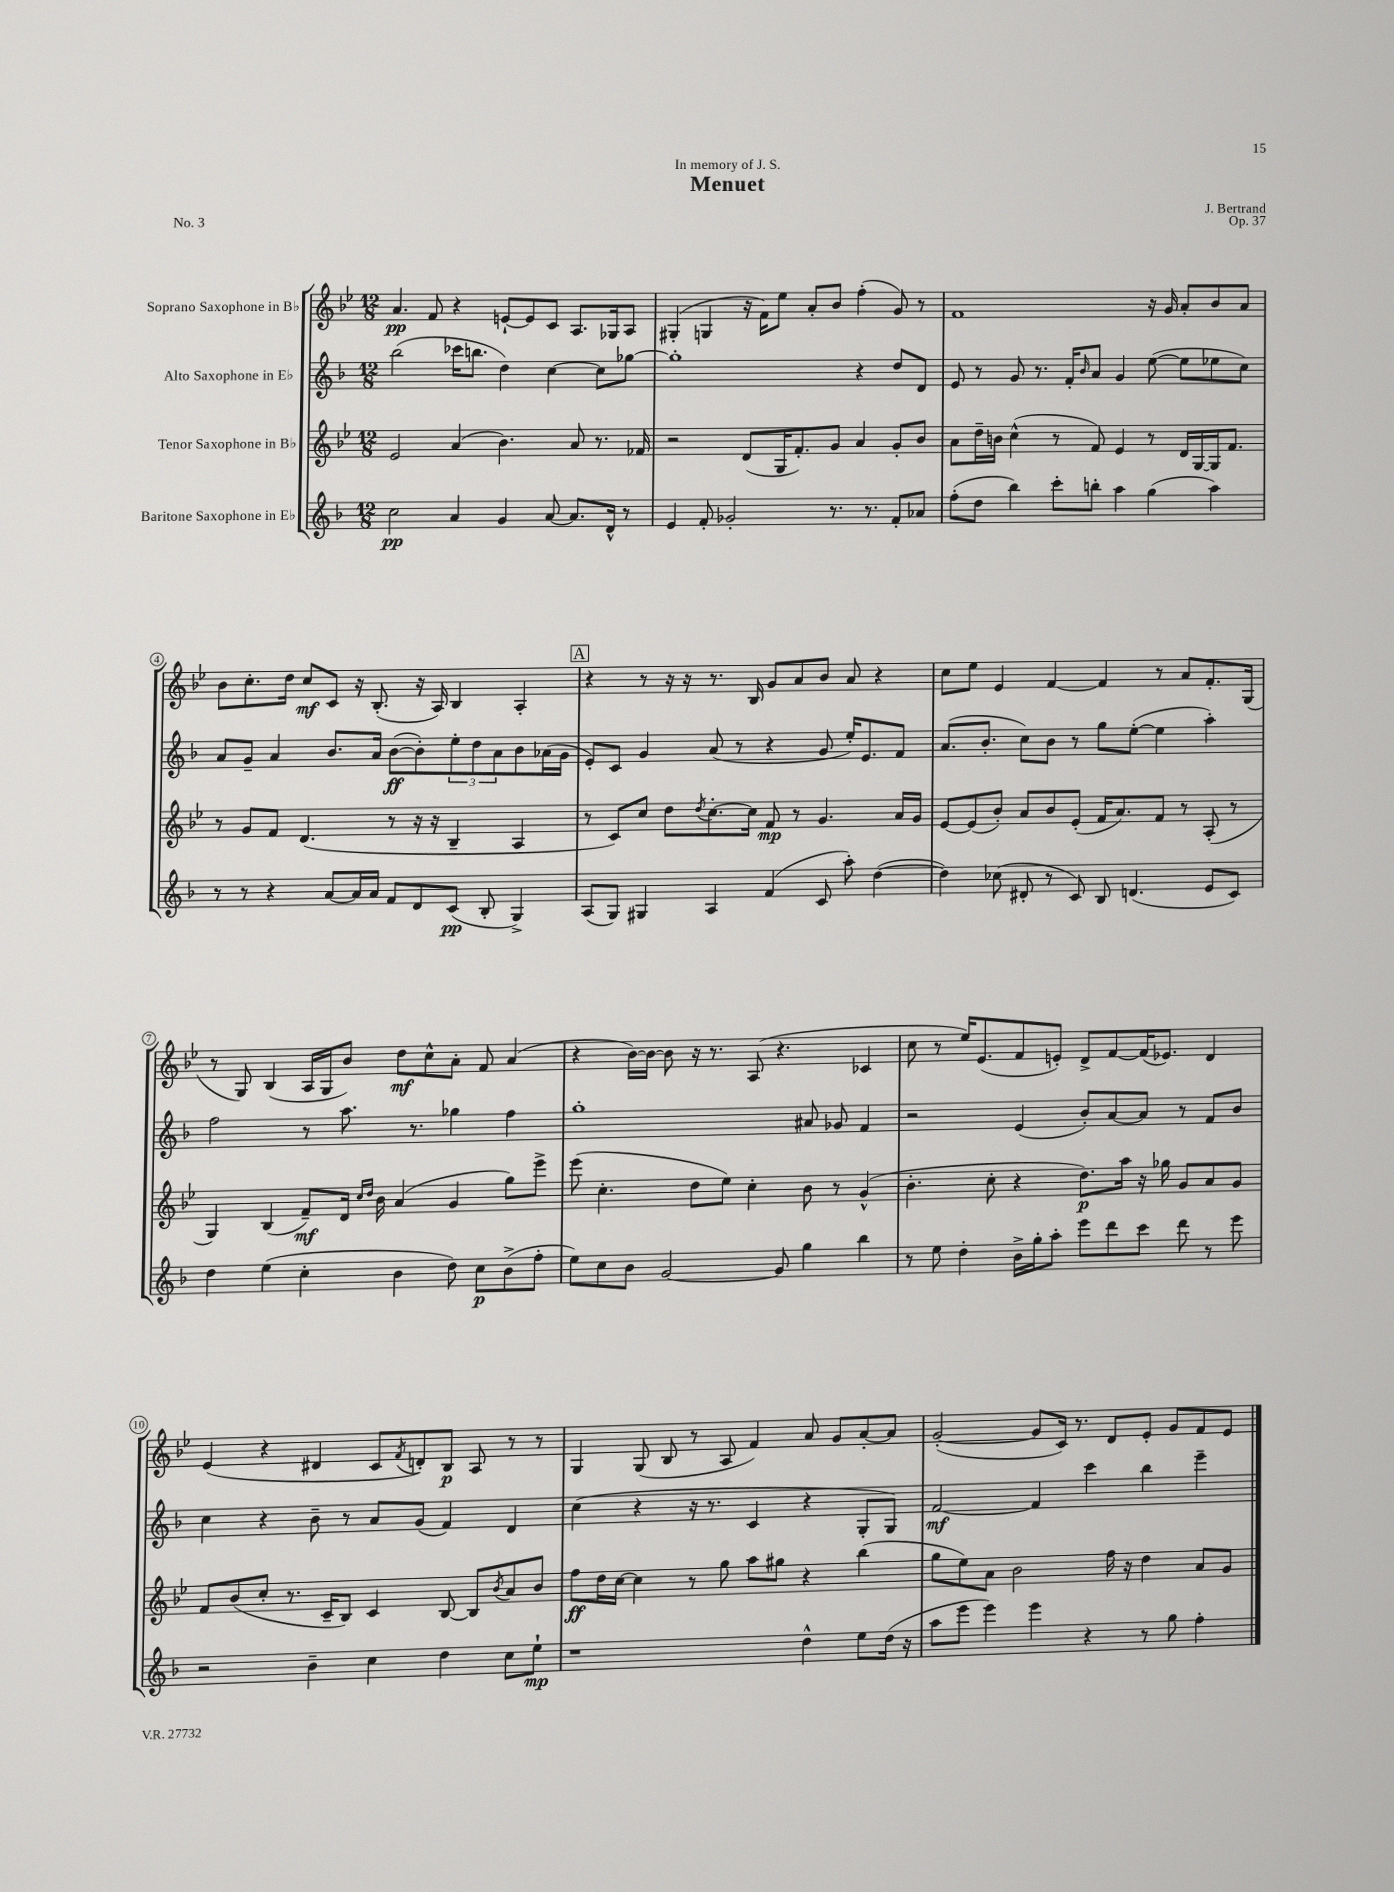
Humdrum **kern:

**kern	**dynam	**kern	**dynam	**kern	**dynam	**kern	**dynam
*part4	*part4	*part3	*part3	*part2	*part2	*part1	*part1
*staff4	*staff4	*staff3	*staff3	*staff2	*staff2	*staff1	*staff1
*I"Baritone Saxophone in E♭	*	*I"Tenor Saxophone in B♭	*	*I"Alto Saxophone in E♭	*	*I"Soprano Saxophone in B♭	*
*clefG2	*	*clefG2	*	*clefG2	*	*clefG2	*
*k[b-]	*	*k[b-e-]	*	*k[b-]	*	*k[b-e-]	*
*M12/8	*	*M12/8	*	*M12/8	*	*M12/8	*
=1	=1	=1	=1	=1	=1	=1	=1
2cc\	pp	2e-/	.	(2bb-\	.	4.a/	pp
.	.	.	.	.	.	8f/	.
4a/	.	(4a/	.	16ccc-X\KL	.	4r	.
.	.	.	.	8.bbn\J	.	.	.
4g/	.	4.b-\)	.	4dd\)	.	[8en`/L	.
.	.	.	.	.	.	8e/]	.
[8a/	.	.	.	[4cc\	.	8c/J	.
8.a/L]	.	8a/	.	.	.	8.A/L	.
.	.	8.r	.	8cc\L]	.	.	.
16d^^/Jk	.	.	.	.	.	16G-X/k	.
8r	.	.	.	[8gg-X\J	.	8A/J	.
.	.	16f-X/	.	.	.	.	.
=2	=2	=2	=2	=2	=2	=2	=2
4e/	.	2r	.	1gg-']	.	(4G#X'/	.
8f'/	.	.	.	.	.	4Gn/	.
2g-X'/	.	.	.	.	.	.	.
.	.	(8d/L	.	.	.	16r	.
.	.	.	.	.	.	16f\KL)	.
.	.	16G/K	.	.	.	8ee-\J	.
.	.	8.f'/)	.	.	.	.	.
.	.	.	.	.	.	8a'/L	.
8.r	.	8g/J	.	.	.	8b-/J	.
.	.	4a/	.	4r	.	(4ff'\	.
8.r	.	.	.	.	.	.	.
8f'/L	.	8g'/L	.	8dd/L	.	8g/)	.
8a-X/J	.	8b-/J	.	8d/J	.	8r	.
=3	=3	=3	=3	=3	=3	=3	=3
(8ff'\L	.	8a\L	.	8e/	.	1f	.
8dd\J	.	16dd~\L	.	8r	.	.	.
.	.	16bn\JJ	.	.	.	.	.
4bb-\)	.	(4cc^^\	.	8g/	.	.	.
.	.	.	.	8.r	.	.	.
8ccc'\L	.	8r	.	.	.	.	.
.	.	.	.	16f'/KL	.	.	.
.	.	.	.	16qqb-/	.	.	.
8bbn'\J	.	8f/)	.	8a/J	.	.	.
4aa\	.	4e-/	.	4g/	.	.	.
(4gg\	.	8r	.	([8ee\	.	16r	.
.	.	.	.	.	.	16g/	.
.	.	16d/LL	.	8ee\L]	.	8a'/L	.
.	.	[16G/	.	.	.	.	.
4aa\)	.	16G/J]	.	8ee-X\	.	8b-/	.
.	.	8.f/J	.	.	.	.	.
.	.	.	.	8cc\J)	.	8a/J	.
!!LO:LB:g=z
=4	=4	=4	=4	=4	=4	=4	=4
8r	.	8r	.	8a/L	.	8b-\L	.
8r	.	8g/L	.	8g~/J	.	8.cc'\	.
4r	.	8f/J	.	4a/	.	.	.
.	.	.	.	.	.	16dd\Jk	.
.	.	(4.d/	.	.	.	8cc/L	mf
[8a/L	.	.	.	8.b-/L	.	8c/J	.
16a/L]	.	.	.	.	.	16r	.
16a/JJ	.	.	.	16a/Jk	.	(8.B-'/	.
8f/L	.	8r	.	([8b-\L	ff	.	.
8d/	.	16r	.	8b-'\])	.	16r	.
.	.	16r	.	.	.	16A/)	.
(8c/J	pp	4B-~/	.	12ee'\	.	4B-/	.
.	.	.	.	12dd\	.	.	.
8B-'/	.	.	.	.	.	.	.
.	.	.	.	12a\	.	.	.
4G^/)	.	4A/	.	8b-\	.	4A'/	.
.	.	.	.	(16a-X\L	.	.	.
.	.	.	.	16g\JJ	.	.	.
!!LO:REH:place=s1:t=A
=5	=5	=5	=5	=5	=5	=5	=5
(8A/L	.	8r	.	8e'/L)	.	4r	.
8G/J)	.	8c/L)	.	8c/J	.	.	.
4G#X/	.	8cc/J	.	4g/	.	8r	.
.	.	8dd\L	.	.	.	16r	.
.	.	.	.	.	.	16r	.
.	.	8qdd/	.	.	.	.	.
4A/	.	[8.cc'\	.	(8a/	.	8.r	.
.	.	.	.	8r	.	.	.
.	.	16cc\Jk]	.	.	.	16B-/	.
(4f/	.	8f/	mp	4r	.	8g/L	.
.	.	8r	.	.	.	8a/	.
8c/	.	4.g/	.	8g/	.	8b-/J	.
8aa'\)	.	.	.	16ee'/KL)	.	8a/	.
.	.	.	.	8.e/	.	.	.
([4dd\	.	.	.	.	.	4r	.
.	.	16a/LL	.	8f/J	.	.	.
.	.	16g/JJ	.	.	.	.	.
=6	=6	=6	=6	=6	=6	=6	=6
4dd\])	.	[8e-/L	.	(8.a/L	.	8cc\L	.
.	.	(8e-/]	.	.	.	8ee-\J	.
.	.	.	.	8.b-'/J	.	.	.
(8cc-X\	.	8b-'/J)	.	.	.	4e-/	.
8d#X'/	.	8a/L	.	8cc\L)	.	.	.
8r	.	8b-/	.	8b-\J	.	[4f/	.
8c/)	.	(8e-'/J	.	8r	.	.	.
8B-/	.	16f/KL	.	8gg\L	.	4f/]	.
.	.	8.a/)	.	.	.	.	.
(4.dn/	.	.	.	([8ee'\J	.	.	.
.	.	8f/J	.	4ee\]	.	8r	.
.	.	8r	.	.	.	8a/L	.
8e/L	.	(8A'/	.	4aa'\)	.	8.f'/	.
8c/J)	.	8r	.	.	.	.	.
.	.	.	.	.	.	(16G/Jk	.
!!LO:LB:g=z
=7	=7	=7	=7	=7	=7	=7	=7
4dd\	.	4G/)	.	2ff\	.	8r	.
.	.	.	.	.	.	8G/)	.
(4ee\	.	(4B-/	.	.	.	(4B-/	.
4cc'\	.	8f~/L)	mf	8r	.	16A/LL	.
.	.	.	.	.	.	16G/J	.
.	.	16d/Jk	.	8.aa\	.	8b-/J)	.
.	.	16qqcc/LL	.	.	.	.	.
.	.	16qqdd/JJ	.	.	.	.	.
.	.	16b-\	.	.	.	.	.
4b-\	.	(4a/	.	.	.	8dd\L	mf
.	.	.	.	8.r	.	.	.
.	.	.	.	.	.	8cc^^\	.
8dd\)	.	4g/	.	4gg-X\	.	8a'\J	.
8cc\L	p	.	.	.	.	8f/	.
(8b-^\	.	8gg\L)	.	4ff\	.	(4a/	.
8ff'\J	.	8eee-^\J	.	.	.	.	.
=8	=8	=8	=8	=8	=8	=8	=8
8ee\L)	.	(8eee-\	.	1gg'	.	4r	.
8cc\	.	4.cc'\	.	.	.	.	.
8b-\J	.	.	.	.	.	[16b-\LL)	.
.	.	.	.	.	.	16b-\JJ_	.
[2g/	.	.	.	.	.	8b-\]	.
.	.	8dd\L	.	.	.	16r	.
.	.	.	.	.	.	8.r	.
.	.	8ee-\J)	.	.	.	.	.
.	.	4cc'\	.	.	.	(8A/	.
8g/]	.	.	.	.	.	4.r	.
4gg\	.	8b-\	.	8a#X/	.	.	.
.	.	8r	.	8g-X/	.	.	.
4bb-\	.	(4g^^/	.	4f/	.	4c-X/	.
=9	=9	=9	=9	=9	=9	=9	=9
8r	.	4.b-'\	.	2r	.	8cc\	.
8ee\	.	.	.	.	.	8r	.
4dd'\	.	.	.	.	.	16ee-/KL)	.
.	.	.	.	.	.	(8.e-/	.
.	.	8cc'\	.	.	.	.	.
16b-^\LL	.	4r	.	(4e/	.	8f/	.
16gg'\J	.	.	.	.	.	.	.
8aa'\J	.	.	.	.	.	8en'/J)	.
8eee\L	.	8.dd\L)	p	8b-'/L)	.	8d^/L	.
8ddd\	.	.	.	[8a/	.	[8f/	.
.	.	16aa\Jk	.	.	.	.	.
8ccc\J	.	16r	.	8a/J]	.	(16f/K]	.
.	.	16gg-X\	.	.	.	8.e-X/J)	.
8ddd\	.	8g/L	.	8r	.	.	.
8r	.	8a/	.	8f/L	.	4d/	.
8eee\	.	8g/J	.	8b-/J	.	.	.
!!LO:LB:g=z
=10	=10	=10	=10	=10	=10	=10	=10
2r	.	8f/L	.	4cc\	.	(4e-/	.
.	.	(8b-/	.	.	.	.	.
.	.	8cc'/J	.	4r	.	4r	.
.	.	8.r	.	.	.	.	.
4b-~\	.	.	.	8b-~\	.	4d#X/	.
.	.	16c~/KL	.	.	.	.	.
.	.	8B-/J)	.	8r	.	.	.
4cc\	.	4c/	.	8a/L	.	8c/L	.
.	.	.	.	.	.	8qf/	.
.	.	.	.	(8g/J	.	8dn'/)	.
4dd\	.	[8B-/	.	4f/)	.	8B-/J	p
.	.	8B-/L]	.	.	.	8A/	.
.	.	8qb-/	.	.	.	.	.
8cc\L	.	8a/	.	4d/	.	8r	.
8ee`\J	mp	8b-/J	.	.	.	8r	.
=11	=11	=11	=11	=11	=11	=11	=11
1r	.	8ff\L	ff	(4cc\	.	4G/	.
.	.	16dd\L	.	.	.	.	.
.	.	[16cc\JJ	.	.	.	.	.
.	.	4cc\]	.	4r	.	(8G/	.
.	.	.	.	.	.	8B-/	.
.	.	8r	.	16r	.	8r	.
.	.	.	.	8.r	.	.	.
.	.	8gg\	.	.	.	8A/	.
.	.	8aa\L	.	4c/	.	4f/)	.
.	.	8gg#X\J	.	.	.	.	.
4dd^^\	.	4r	.	4r	.	8a/	.
.	.	.	.	.	.	8g/L	.
8ee\L	.	(4bb-\	.	8G'/L	.	[8a'/	.
(16dd\Jk	.	.	.	8G/J)	.	8a/J]	.
16r	.	.	.	.	.	.	.
=12	=12	=12	=12	=12	=12	=12	=12
8aa\L	.	8gg\L	.	[2f/	mf	([2g'/	.
8eee\J	.	8ee-\)	.	.	.	.	.
4eee\)	.	8a\J	.	.	.	.	.
.	.	2b-\	.	.	.	.	.
4eee\	.	.	.	4f/]	.	8g/L]	.
.	.	.	.	.	.	16c/Jk)	.
.	.	.	.	.	.	8.r	.
4r	.	.	.	4ccc\	.	.	.
.	.	16ff\	.	.	.	8d/L	.
.	.	16r	.	.	.	.	.
8r	.	4dd\	.	4bb-\	.	8e-'/J	.
8gg\	.	.	.	.	.	8g/L	.
4ff'\	.	8a/L	.	4eee~\	.	8f/	.
.	.	8g/J	.	.	.	8e-/J	.
==	==	==	==	==	==	==	==
*-	*-	*-	*-	*-	*-	*-	*-
